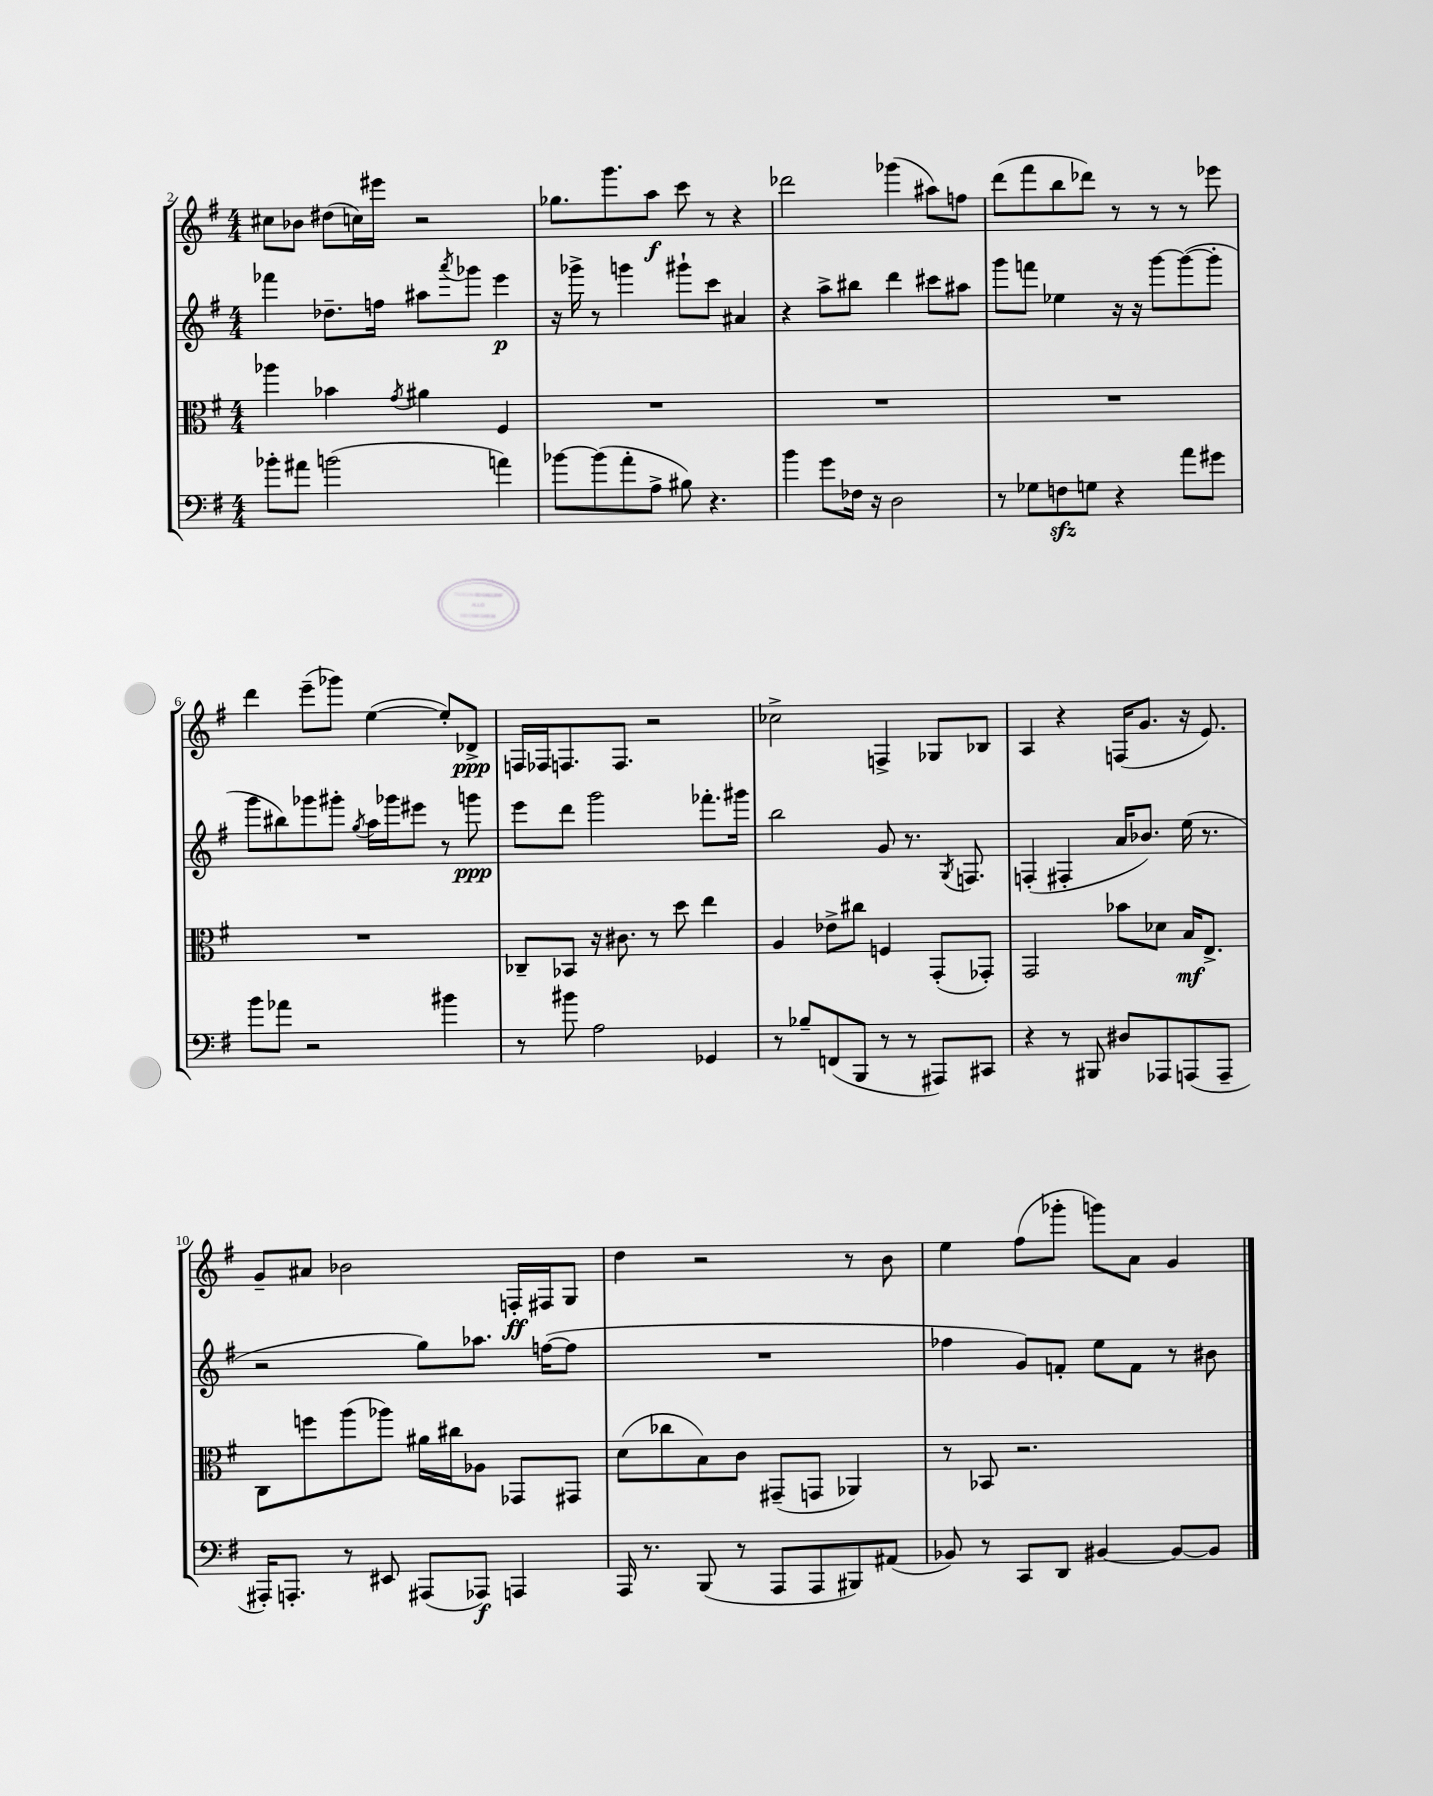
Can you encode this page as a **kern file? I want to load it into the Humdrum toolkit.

**kern	**kern	**kern	**kern
*staff4	*staff3	*staff2	*staff1
*clefF4	*clefC3	*clefG2	*clefG2
*k[f#]	*k[f#]	*k[f#]	*k[f#]
*M4/4	*M4/4	*M4/4	*M4/4
8b-'	4aa-	4fff-	8cc#
8a#	.	.	8b-
(2b	4b-	8.dd-~	(8dd#
.	.	.	16cc)
.	.	16ff	16eee#
.	8qg	.	.
.	4a#	8aa#	2r
.	.	8qaaa	.
.	.	8ggg-	.
4a)	4F#	4eee	.
=	=	=	=
[8b-	1r	16r	8.gg-
.	.	16ggg-^	.
(8b-]	.	8r	.
.	.	.	8.ggg
8a'	.	4ggg	.
8A^	.	.	8aa
8B#)	.	8ggg#`	8ccc
4.r	.	8ccc	8r
.	.	4a#	4r
=	=	=	=
4b	1r	4r	2ddd-
8g	.	8aa^	.
16F-	.	8bb#	.
16r	.	.	.
2D	.	4ddd	(4ggg-
.	.	8ccc#	8aa#)
.	.	8aa#	8ff
=	=	=	=
8r	1r	8ggg	(8ddd
8G-	.	8fff	8fff#
8F	.	4ee-	8bb
8G	.	.	8ddd-)
4r	.	16r	8r
.	.	16r	.
.	.	[8ggg	8r
8a	.	(8ggg_	8r
8g#	.	8ggg']	8eee-
=	=	=	=
8b	1r	8ggg	4ddd
8a-	.	8bb#)	.
2r	.	8ggg-	(8eee~
.	.	8ggg#'	8ggg-)
.	.	8qgg	.
.	.	16aa	([4ee
.	.	16ggg-	.
.	.	8eee#	.
4b#	.	8r	8ee'])
.	.	8ggg	8d-^
=	=	=	=
8r	8C-~	8eee	16F
.	.	.	16F-
8b#	8BB-	8ddd	8.F
2A	16r	2ggg	.
.	8.c#	.	8.F
.	8r	.	2r
.	8dd	.	.
4GG-	4ee	8.fff-'	.
.	.	16ggg#	.
=	=	=	=
8r	4A	2bb	2cc-^
8B-~	.	.	.
(8FF	8e-^	.	.
8BBB	8cc#	.	.
8r	4F	8g	4F^
8r	.	8.r	.
8AAA#)	(8GG'	.	8G-
.	.	8qG	.
.	.	8.F	.
8CC#	8GG-')	.	8B-
=	=	=	=
4r	2GG	(4F'	4A
8r	.	4F#'	4r
8BBB#	.	.	.
8D#	8b-	16a	(16F
.	.	8.b-)	8.g
8AAA-	8d-	.	.
(8AAA	16B	(16ee	16r
.	8.E^	8.r	8.e)
8AAA~	.	.	.
=	=	=	=
16AAA#')	8C	2r	8g~
8.AAA'	.	.	.
.	8ff	.	8a#
8r	(8aa	.	2b-
8EE#	8aa-)	.	.
(8AAA#	16a#	8gg)	.
.	16cc#	.	.
8AAA-)	8A-	8.aa-	.
4AAA	8GG-	.	16F'
.	.	([16ff	16F#
.	8GG#	8ff]	8G
=	=	=	=
16AAA	(8d	1r	4dd
8.r	.	.	.
.	8cc-	.	.
(8BBB	8B)	.	2r
8r	8c	.	.
8AAA	(8GG#~	.	.
8AAA	8GG	.	.
8BBB#)	4AA-)	.	8r
(8AA#	.	.	8b
=	=	=	=
8BB-)	8r	4ff-	4ee
8r	8BB-	.	.
8CC	2.r	8g)	(8ff#
8DD	.	8f'	8ggg-'
[4BB#	.	8ee	8ggg)
.	.	8f	8a
8BB#_	.	8r	4g
8BB#]	.	8b#	.
==	==	==	==
*-	*-	*-	*-
